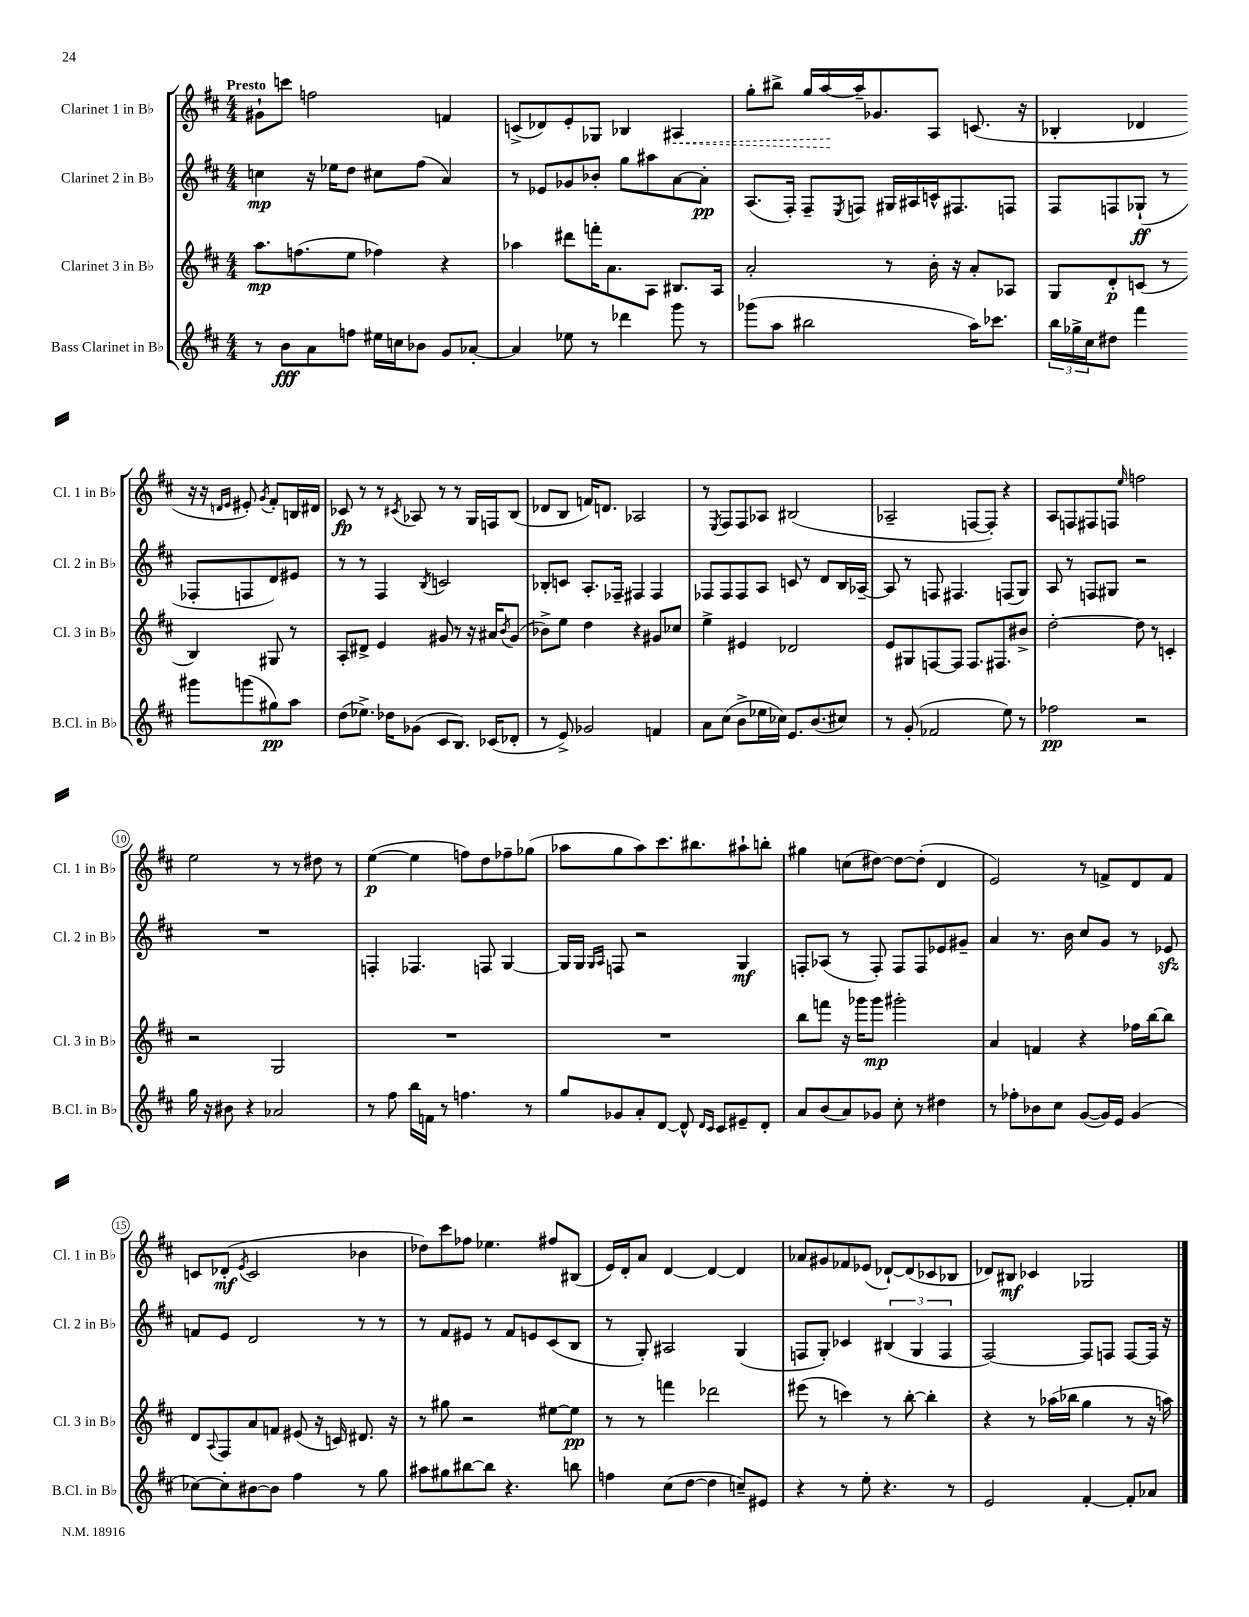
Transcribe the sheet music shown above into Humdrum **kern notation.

**kern	**kern	**kern	**kern
*staff4	*staff3	*staff2	*staff1
*clefG2	*clefG2	*clefG2	*clefG2
*k[f#c#]	*k[f#c#]	*k[f#c#]	*k[f#c#]
*M4/4	*M4/4	*M4/4	*M4/4
8r	8.aa	4cc	8g#`
8b	.	.	8ccc
.	(8.ff	.	.
8a	.	16r	2ff
.	.	16ee-	.
8ff	8ee	8dd	.
16ee#	4ff-)	8cc#	.
16cc	.	.	.
8b-	.	(8ff#	.
8g	4r	4a)	4f
[8a-'	.	.	.
=	=	=	=
4a-]	4aa-	8r	(8c^
.	.	8e-	8d-)
8ee-	8ddd#	8g-	8e'
8r	16fff'	8b-'	8G-
.	8.a	.	.
4ddd-	.	8gg	4B-
.	8A	8aa#	.
8ggg	8.B#	[8a	4A#
8r	.	8a']	.
.	16A	.	.
=	=	=	=
(8ggg-	2a'	(8.A	8gg'
8aa	.	.	8bb#^
.	.	16F#')	.
2bb#	.	8F#~	16gg
.	.	.	[16aa
.	.	8qE	.
.	.	8F	16aa~]
.	.	.	8.g-
.	8r	16G#	.
.	.	16A#	.
.	16b'	16c^^	8A
.	16r	8.F#	.
16aa)	8a'	.	(8.c
8.ccc-	.	.	.
.	8A-	8F	.
.	.	.	16r
=	=	=	=
24bb	8G	8F#	4B-'
24gg-^	.	.	.
24cc#	.	.	.
8dd#	8d'	8F	.
4fff#	(8c	(8G-`	4d-
.	8r	8r	.
8ggg#	4B)	8F-'	16r
.	.	.	16r
.	.	.	16qqd
.	.	.	16qqe
(8ggg	.	8F	8e#')
.	.	.	8qg
8gg#)	8G#	8d)	8f#'
8aa	8r	8e#	16B
.	.	.	16d#
=	=	=	=
(8dd	8A'	8r	8c-
8.ee-^)	8d#^	8r	8r
.	4e	4F#	8r
16dd-	.	.	.
.	.	.	8qc#
(8g-	.	.	8A-
.	.	8qB	.
8c#	8g#	2c	8r
8.B)	8r	.	8r
.	16r	.	16G
(16c-	16a#	.	16F
.	8qb	.	.
8d-'	(8g#	.	(8B
=	=	=	=
8r	8b-^)	8B-'	8d-
8e^)	8ee	8c	8B
2g-	4dd	8.A'	16f)
.	.	.	8.d
.	.	16F-~	.
.	4r	4F#	2A-
4f	8g#	4F#	.
.	8cc-	.	.
=	=	=	=
8a	4ee^	8F-	8r
.	.	.	8qE
(8cc#	.	8F-	8F#
8b^	4e#	8F-	8F#
16ee-	.	8A	8A-
16cc-)	.	.	.
8.e	2d-	8c	(2B#
.	.	8r	.
(8.b	.	.	.
.	.	8d	.
8cc#)	.	16B	.
.	.	[16A-~	.
=	=	=	=
8r	8e	8A-]	2A-~
(8g'	8G#	8r	.
2f-	[8F	8F	.
.	8F]	4.F#	.
.	8.F	.	[8F
.	.	.	8F'])
.	8.F#	.	.
8ee)	.	(8F	4r
8r	8b#^	8G)	.
=	=	=	=
2ff-	[2dd'	8A	8A
.	.	8r	8F
.	.	8F	8F#
.	.	8G#	8F
.	.	.	16qqee
2r	8dd]	2r	2ff
.	8r	.	.
.	4c'	.	.
=	=	=	=
16gg	2r	1r	2ee
16r	.	.	.
8b#	.	.	.
4r	.	.	.
2a-	2G	.	8r
.	.	.	8r
.	.	.	8dd#
.	.	.	8r
=	=	=	=
8r	1r	4F'	([4ee
8ff#	.	.	.
16bb	.	4.F-	4ee]
16f	.	.	.
8r	.	.	.
4.ff	.	.	8ff)
.	.	8F	8dd
.	.	[4G	8ff-~
8r	.	.	(8gg-
=	=	=	=
8gg	1r	16G]	8aa-
.	.	16G	.
.	.	16qqG	.
.	.	16qqA	.
8g-	.	8F	8gg
8a'	.	2r	8aa-)
[8d	.	.	8.ccc#
8d^^]	.	.	.
.	.	.	8.bb#
16qqd	.	.	.
16qqc#	.	.	.
8c#	.	.	.
8e#~	.	4G	8aa#`
8d'	.	.	8bb'
=	=	=	=
8a	8bb	8F'	4gg#
(8b	8fff	(8A-	.
8a)	16r	8r	(8cc
.	16ggg-	.	.
8g-	8ggg-	8F')	[8dd#)
8cc#'	2ggg#'	8F	8dd#_
8r	.	8F	(8dd#']
4dd#	.	8e-	4d
.	.	8g#~	.
=	=	=	=
8r	4a	4a	2e)
8ff-'	.	.	.
8b-	4f	8.r	.
8cc#	.	.	.
.	.	16b	.
([8g	4r	8cc#	8r
16g])	.	8g	8f^
16e	.	.	.
(4g	16ff-	8r	8d
.	[16bb	.	.
.	8bb]	8e-	8f
=	=	=	=
[8cc-)	8d	8f	8c
.	8qqA	.	.
8cc-']	8F#	8e	(8d-'
.	.	.	8qe
[8b#	8a	2d	2c
8b#]	8f	.	.
4ff#	(8e#	.	.
.	16r	.	.
.	16c)	.	.
8r	8.d#	8r	4b-
8gg	.	8r	.
.	16r	.	.
=	=	=	=
8aa#	8r	8r	8dd-)
8gg#	8gg#	8f#	8ccc#
[8bb#	2r	8e#	8ff-
8bb#]	.	8r	4.ee-
4.r	.	8f#	.
.	.	8e	.
.	[8ee#	(8c#	8ff#
8bb	8ee#]	8B	(8B#
=	=	=	=
4ff	8r	8r	16e)
.	.	.	16d'
.	8r	8G')	8a
(8cc#	4fff	2A#	[4d
[8dd	.	.	.
4dd]	2ddd-	.	4d_
8cc~)	.	(4G	4d]
8e#	.	.	.
=	=	=	=
4r	(8eee#	8F	8a-
.	8r	8G')	8g#
8r	4ccc)	4c-	8f-
8ee'	.	.	(8e-
4.r	8r	(6B#	[8d-`)
.	[8bb'	.	(8d-]
.	.	6G	.
.	4bb']	.	8c-
.	.	6F	.
8r	.	.	8B-
=	=	=	=
2e	4r	[2F#)	8d-)
.	.	.	8B#
.	8r	.	4c-
.	(16aa-	.	.
.	16bb-	.	.
[4f#'	4gg	8F#]	2G-
.	.	8F	.
8f#']	8r	[8F	.
8a-	16r	16F]	.
.	16aa)	16r	.
==	==	==	==
*-	*-	*-	*-
